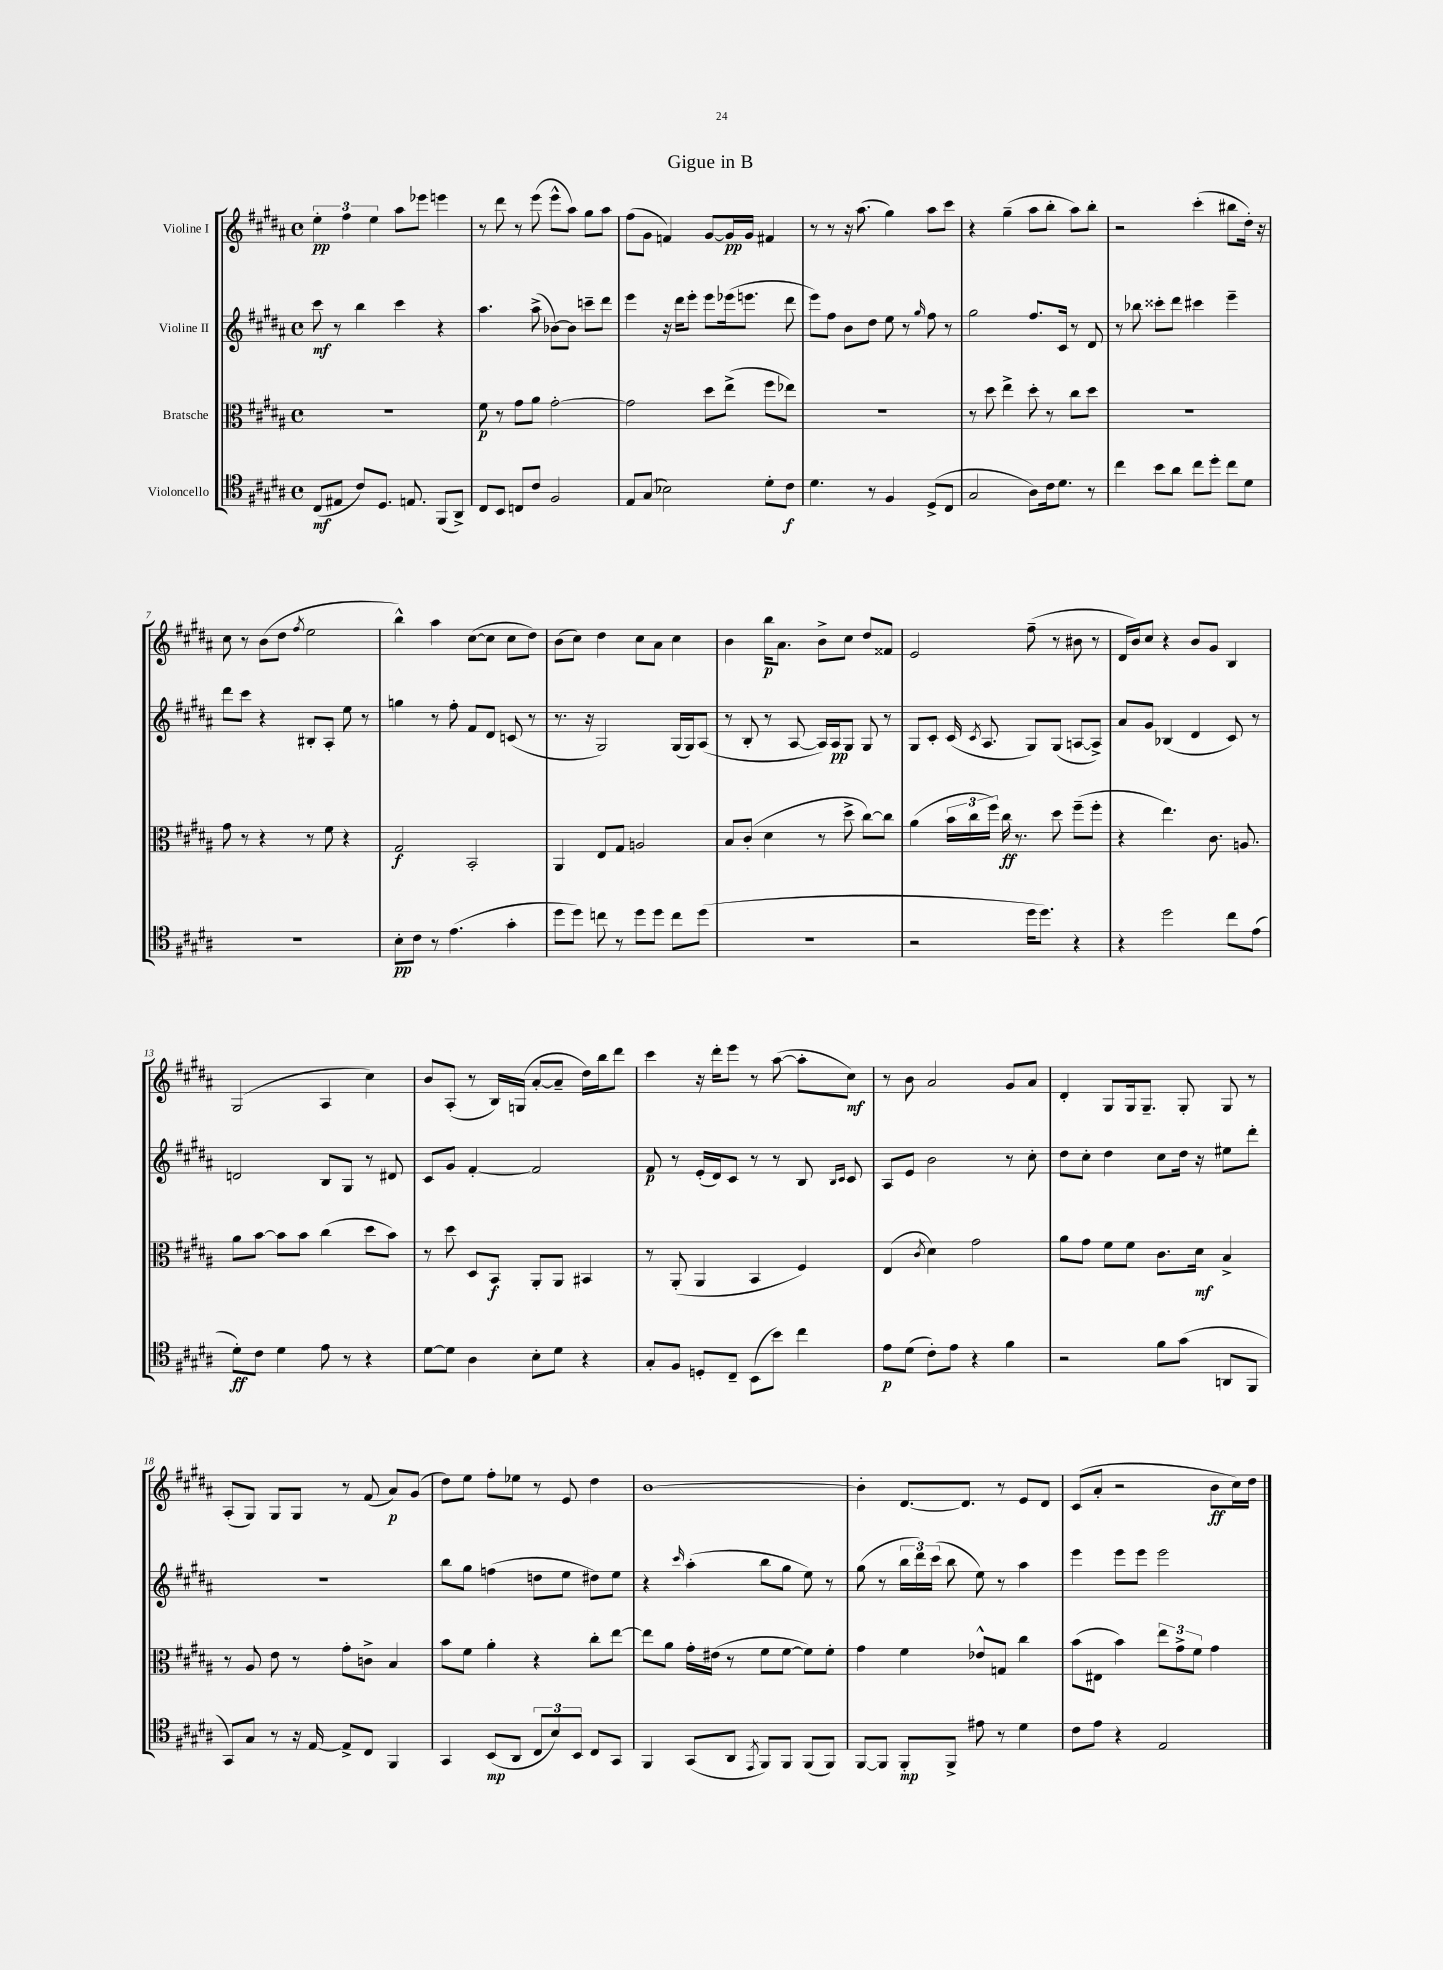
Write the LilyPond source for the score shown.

\header { title = "Gigue in B" }
<<
\new StaffGroup <<
\new Staff = "s0" \with { instrumentName = "Violine I" } {
    \clef treble \key b \major \defaultTimeSignature \time 4/4
    \autoBeamOff \tuplet 3/2 { e''4-.\pp fis''4 e''4 } ais''8[ ees'''8] e'''4 |
    r8 dis'''8 r8 e'''8( e'''8[-^ ais''8]) gis''8[ ais''8] |
    fis''8[( gis'8] f'4) gis'8[~ gis'16\pp gis'16] fis'4 |
    r8 r8 r16 ais''8.( gis''4) ais''8[ cis'''8] |
    r4 gis''4--( ais''8[ b''8]-. ais''8[) b''8]-. |
    r2 cis'''4-.( bis''8[ dis''16]-.) r16 |
    cis''8 r8 b'8[( dis''8] \acciaccatura { fis''8 } e''2 |
    b''4-^) ais''4 cis''8[~( cis''8] cis''8[ dis''8]) |
    b'8[( cis''8]) dis''4 cis''8[ ais'8] cis''4 |
    b'4 b''16[\p ais'8.] b'8[-> cis''8] dis''8[ fisis'8] |
    e'2 fis''8--( r8 bis'8 r8 |
    dis'16[ b'16) cis''8] r4 b'8[ gis'8] b4 |
    gis2( ais4 cis''4) |
    b'8[ ais8]-.( r8 b16[) g16]( ais'8[~-. ais'8]-- dis''16[) b''16 dis'''8] |
    cis'''4 r16 dis'''16[-. e'''8] r8 ais''8~( ais''8[-. cis''8]\mf) |
    r8 b'8 ais'2 gis'8[ ais'8] |
    dis'4-. gis8[ gis16 gis8.]-- gis8-. gis8 r8 |
    ais8[-.( gis8]) gis8[ gis8] r8 fis'8( ais'8[\p) gis'8]( |
    dis''8[) e''8] fis''8[-. ees''8] r8 e'8 dis''4 |
    b'1~ |
    b'4-. dis'8.[~ dis'8.] r8 e'8[ dis'8] |
    cis'8[( ais'8]-. r2 b'8[\ff cis''16) dis''16] \bar "|." |
}
\new Staff = "s1" \with { instrumentName = "Violine II" } {
    \clef treble \key b \major \defaultTimeSignature \time 4/4
    \autoBeamOff cis'''8\mf r8 b''4 cis'''4 r4 |
    ais''4. ais''8->( bes'8[~) bes'8] c'''8[-- dis'''8] |
    e'''4 r16 dis'''16[ e'''8]-. e'''8[ ees'''16( e'''8.] dis'''8 |
    e'''8[) fis''8] b'8[ dis''8] e''8 r8 \grace { gis''16 } fis''8 r8 |
    gis''2 fis''8.[ cis'16] r8 dis'8 |
    r8 bes''8 cisis'''8[-. dis'''8] cis'''4 e'''4-- |
    dis'''8[ cis'''8] r4 bis8[-. ais8]-. e''8 r8 |
    g''4 r8 fis''8-. fis'8[ dis'8] c'8( r8 |
    r8. r16 gis2) gis16[( gis16) ais8]( |
    r8 b8-. r8 ais8~ ais16[) ais16\pp gis8] gis8 r8 |
    gis8[ cis'8]-. cis'16( \acciaccatura { cis'8 } ais8. gis8[) gis8]( a8[~ a8]->) |
    ais'8[ gis'8] bes4( dis'4 cis'8) r8 |
    d'2 b8[ gis8] r8 dis'8 |
    cis'8[ gis'8] fis'4~-. fis'2 |
    fis'8\p r8 e'16[-.( dis'16) cis'8] r8 r8 b8 \grace { b16[ cis'16] } cis'8 |
    ais8[ e'8] b'2 r8 cis''8-. |
    dis''8[ cis''8]-. dis''4 cis''8[ dis''16] r16 eis''8[ dis'''8]-. |
    R1 |
    b''8[ gis''8] f''4( d''8[ e''8] dis''8[) e''8] |
    r4 \grace { cis'''16 } ais''4-.( b''8[ gis''8] e''8) r8 |
    gis''8( r8 \tuplet 3/2 { b''16[ dis'''16) cis'''16]( } b''8 e''8) r8 ais''4 |
    e'''4 e'''8[ e'''8] e'''2 \bar "|." |
}
\new Staff = "s2" \with { instrumentName = "Bratsche" } {
    \clef alto \key b \major \defaultTimeSignature \time 4/4
    \autoBeamOff R1 |
    fis'8\p r8 gis'8[ ais'8] gis'2~-. |
    gis'2 dis''8[ e''8]->( fis''8[ ees''8]) |
    R1 |
    r8 dis''8 e''4-> dis''8-. r8 cis''8[ dis''8] |
    R1 |
    gis'8 r8 r4 r8 fis'8 r4 |
    gis2\f b,2-. |
    ais,4 e8[ gis8] a2 |
    b8[ cis'8]-.( dis'4 r8 dis''8-> cis''8[~) cis''8] |
    ais'4( \tuplet 3/2 { b'16[ cis''16 fis''16]) } cis''16\ff r8. dis''8 fis''8[--( fis''8]-. |
    r4 e''4.) cis'8. a8. |
    ais'8[ b'8]~ b'8[ b'8] cis''4( dis''8[ b'8]) |
    r8 dis''8 dis8[ b,8]\f ais,8[-. ais,8] bis,4 |
    r8 ais,8-.( ais,4 b,4 fis4) |
    e4( \acciaccatura { cis'8 } dis'4) gis'2 |
    ais'8[ gis'8] fis'8[ fis'8] cis'8.[ dis'16]\mf b4-> |
    r8 ais8 e'8 r8 gis'8[-. c'8]-> b4 |
    b'8[ fis'8] ais'4-. r4 cis''8[-. e''8]~ |
    e''8[ ais'8] gis'16[-. eis'16]( r8 fis'8[ fis'8]~ fis'8[) fis'8]-. |
    gis'4 fis'4 ees'8[-^ g8] cis''4 |
    b'8[( eis8] b'4) \tuplet 3/2 { e''8[ gis'8-> fis'8] } gis'4 \bar "|." |
}
\new Staff = "s3" \with { instrumentName = "Violoncello" } {
    \clef tenor \key b \major \defaultTimeSignature \time 4/4
    \autoBeamOff cis8[\mf( eis8] cis'8[) dis8.] e8. fis,8[( ais,8]->) |
    cis8[ b,8] c8[ cis'8] fis2 |
    e8[ gis8]( bes2) dis'8[-. cis'8]\f |
    dis'4. r8 fis4 dis8[->( cis8] |
    gis2 ais8[) cis'16 dis'8.] r8 |
    cis''4 b'8[ ais'8] cis''8[ dis''8]-. cis''8[ dis'8] |
    R1 |
    b8[-.\pp cis'8] r8 e'4.( gis'4-. |
    dis''8[ dis''8]) c''8 r8 dis''8[ dis''8] c''8[ dis''8]( |
    r1 |
    r2 dis''16[ dis''8.]) r4 |
    r4 dis''2 cis''8[ e'8]( |
    dis'8[-.\ff) cis'8] dis'4 e'8 r8 r4 |
    dis'8[~ dis'8] ais4 b8[-. dis'8] r4 |
    gis8[-. fis8] d8[-. cis8]-- b,8[( b'8]) cis''4 |
    e'8[\p dis'8]( cis'8[-.) e'8] r4 fis'4 |
    r2 fis'8[ gis'8]( a,8[ fis,8] |
    gis,8[) gis8] r8 r16 e16~ e8[-> cis8] fis,4 |
    gis,4 b,8[\mp( ais,8] \tuplet 3/2 { cis8[ b8) b,8] } cis8[ gis,8] |
    fis,4 gis,8[( ais,8] \acciaccatura { e,8 } fis,8[) fis,8] fis,8[( fis,8]) |
    fis,8[~ fis,8] fis,8[-.\mp fis,8]-> eis'8 r8 dis'4 |
    cis'8[ e'8] r4 e2 \bar "|." |
}
>>
>>
